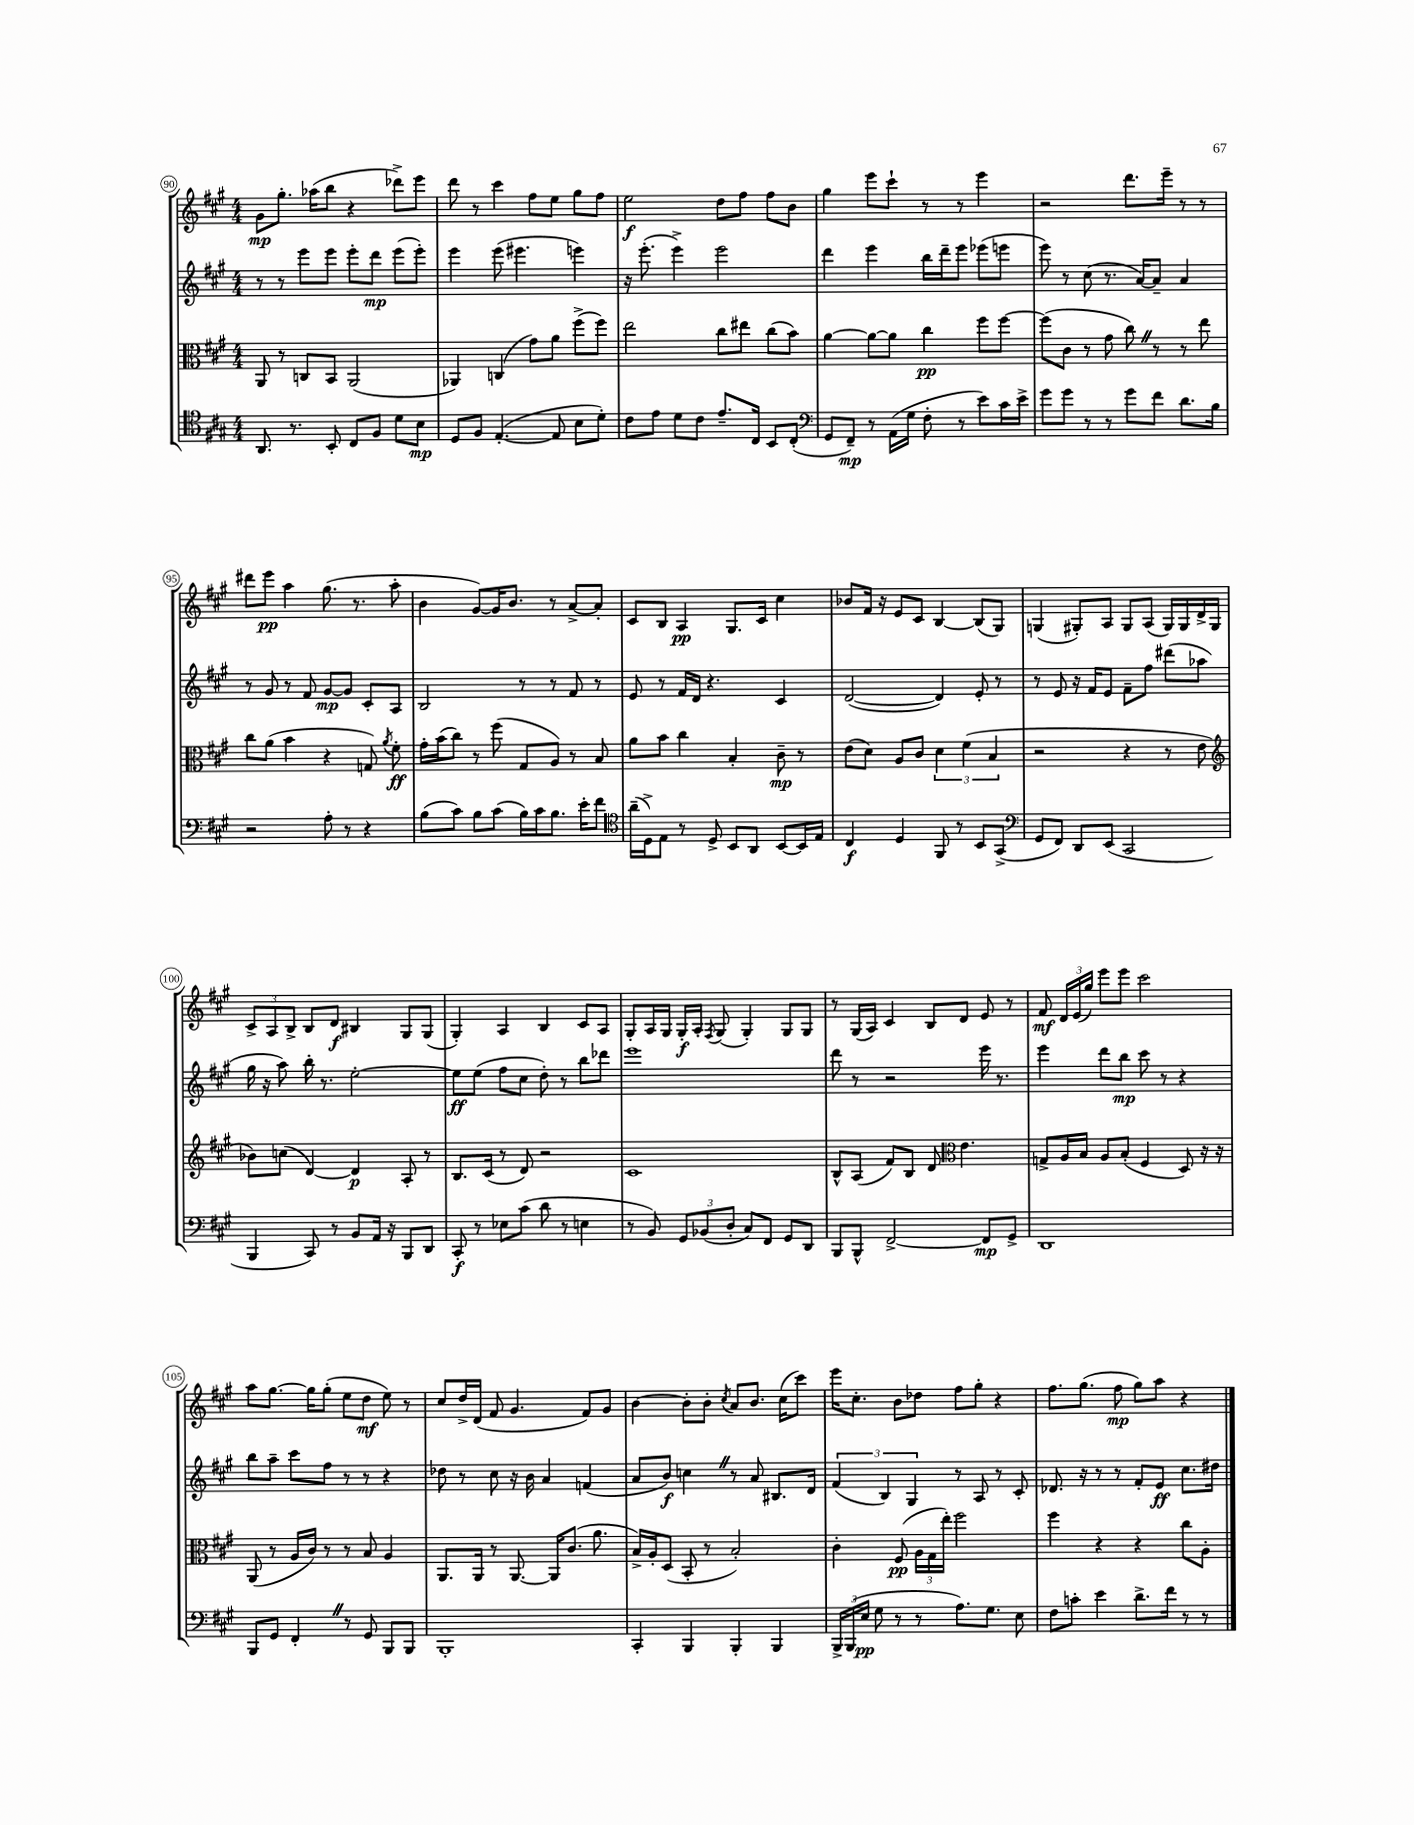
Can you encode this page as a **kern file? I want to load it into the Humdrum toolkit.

**kern	**kern	**kern	**kern
*staff4	*staff3	*staff2	*staff1
*clefC4	*clefC3	*clefG2	*clefG2
*k[f#c#g#]	*k[f#c#g#]	*k[f#c#g#]	*k[f#c#g#]
*M4/4	*M4/4	*M4/4	*M4/4
8.AA	8AA	8r	8g#
.	8r	8r	8.gg#'
8.r	.	.	.
.	8C	8eee	.
.	.	.	(16aa-
8BB'	8BB	8eee	8bb
8C#	(2AA	8eee'	4r
8F#	.	8ddd	.
8d	.	(8eee	8ddd-^)
8B	.	8eee')	8eee
=	=	=	=
8D	4AA-)	4eee	8ddd
8F#	.	.	8r
([4.E'	(4C	(8eee	4ccc#
.	.	4.eee#	.
.	8g#)	.	8ff#
8E]	8a	.	8ee
8B	(8ff#^	4eee)	8gg#
8d')	8ff#)	.	8ff#
=	=	=	=
8c#	2ee	16r	2ee
.	.	(8.eee'	.
8e	.	.	.
8d	.	4eee^)	.
8c#	.	.	.
8.e~	8cc#	2eee	8dd
.	8ee#	.	8ff#
16C#	.	.	.
8BB	(8cc#	.	8ff#
(8C#'	8b)	.	8b
=	=	=	=
*clefF4	*	*	*
8GG#	[4a	4ddd	4gg#
8FF#~)	.	.	.
8r	8a_	4eee	8eee
(16AA	8a]	.	8ccc#`
16G#	.	.	.
8F#'	4cc#	16bb	8r
.	.	16ddd~	.
8r	.	8eee	8r
8e)	8ff#	(8eee-	4eee
16c#	[8ff#	8eee	.
16e^	.	.	.
=	=	=	=
8g#	(8ff#]	8eee)	2r
8g#	8c#	8r	.
8r	8r	(8cc#	.
8r	8g#	8.r	.
8g#	8cc#)	.	8.ddd
.	.	[16a)	.
8f#	8r	8a~]	.
.	.	.	16eee~
8.d	8r	4a	8r
.	8ee	.	8r
16B	.	.	.
=	=	=	=
2r	8cc#	8r	8ddd#
.	(8a	8g#	8eee
.	4b	8r	4aa
.	.	8f#	.
8A'	4r	[8g#	(8.gg#
8r	.	8g#]	.
.	.	.	8.r
4r	8G)	8c#'	.
.	8qa	.	.
.	8f#'	8A	8aa'
=	=	=	=
(8B	16g#'	2B	4b
.	(16b	.	.
8c#)	8cc#)	.	.
8B	8r	.	[8g#)
(8c#	(8ff#	.	16g#]
.	.	.	8.b
16B)	8G#	8r	.
16c#	.	.	.
8.B	8A)	8r	8r
.	8r	8f#	[8a^
16e'	.	.	.
8f#	8B	8r	8a']
=	=	=	=
*clefC4	*	*	*
(16a~	8a	8e	8c#
16D^)	.	.	.
8E	8b	8r	8B
8r	4cc#	16f#	4A
.	.	16d	.
8D^	.	4.r	.
8BB	4B'	.	8.G#
8AA	.	.	.
.	.	.	16c#
[8BB	8c#~	4c#	4cc#
16BB]	8r	.	.
16E	.	.	.
=	=	=	=
4C#	(8e	([2d	8b-
.	8d)	.	16f#
.	.	.	16r
4D	8A	.	8e
.	8c#	.	8c#
8FF#	6d	4d])	[4B
8r	.	.	.
.	(6f#	.	.
8BB	.	8e'	(8B]
.	6B	.	.
(8GG#^	.	8r	8G#)
=	=	=	=
*clefF4	*	*	*
8GG#	2r	8r	(4G
8FF#)	.	8e	.
8DD	.	16r	8G#')
.	.	16f#	.
(8EE	.	8e	8A
2CC#	4r	8f#~	8G#
.	.	8ff#	(8A
.	8r	(8ddd#	16G#)
.	.	.	16G#
.	8e	8aa-	16d^
.	.	.	16G#
=	=	=	=
*	*clefG2	*	*
4BBB	8b-)	16gg#	12c#^
.	.	16r	.
.	.	.	12A
.	(8cc	8aa)	.
.	.	.	12B^
8CC#)	[4d)	16bb'	8B
.	.	8.r	.
8r	.	.	8d
8BB	4d]	[2ee'	4B#
16AA	.	.	.
16r	.	.	.
8BBB	8A'	.	8G#
8DD	8r	.	(8G#
=	=	=	=
8CC#'	8.B	8ee]	4G#')
8r	.	(8ee	.
.	(16c#	.	.
8E-	8r	8ff#	4A
(8c#	8d)	8cc#	.
8d	2r	8dd')	4B
8r	.	8r	.
4E	.	8bb	8c#
.	.	8ddd-	8A
=	=	=	=
8r	1c#	1eee	8G#'
8BB)	.	.	16A
.	.	.	16G#
12GG#	.	.	16G#'
.	.	.	16A'
(12BB-	.	.	.
.	.	.	8qF#
.	.	.	(8G#
12D'	.	.	.
8C#)	.	.	4G#')
8FF#	.	.	.
8GG#	.	.	8G#
8DD	.	.	8G#
=	=	=	=
8BBB	8B^^	8ddd	8r
8BBB^^	(8A	8r	(16G#
.	.	.	16A)
[2FF#^	8f#)	2r	4c#
.	8B	.	.
.	8d	.	8B
*	*clefC3	*	*
.	4.e	.	8d
8FF#]	.	16eee	8e
.	.	8.r	.
8GG#^	.	.	8r
=	=	=	=
1DD	8G^	4eee	8f#
.	16A	.	24d
.	.	.	(24e
.	16B	.	.
.	.	.	24gg#)
.	8A	8ddd	8eee
.	(8B'	8bb	8eee
.	4F#	8ccc#	2ccc#
.	.	8r	.
.	8D)	4r	.
.	16r	.	.
.	16r	.	.
=	=	=	=
8BBB	(8AA	8bb	8aa
8GG#	8r	8aa~	[8.gg#
4FF#'	16A	8ccc#	.
.	16c#)	.	16gg#]
.	8r	8ff#	(8gg#'
8r	8r	8r	8ee
8GG#	8B	8r	8dd
8BBB	4A	4r	8ee)
8BBB	.	.	8r
=	=	=	=
1BBB'	8.AA	8dd-	8cc#
.	.	8r	16dd^
.	16AA	.	(16d
.	8r	8cc#	8f#
.	[8.AA	16r	4.g#
.	.	16b	.
.	.	4a	.
.	16AA]	.	.
.	(8.c#	.	.
.	.	(4f	8f#)
.	8.a	.	.
.	.	.	8g#
=	=	=	=
4CC#'	16B^)	8a	[4b
.	16A'	.	.
.	(8D	8b)	.
4BBB	8BB'	4cc	8b']
.	8r	.	8b'
.	.	.	8qcc#
4BBB'	2B')	8r	8a
.	.	8a	8.b
4BBB	.	8.B#	.
.	.	.	(16cc#
.	.	.	8ccc#)
.	.	16d	.
=	=	=	=
24BBB^	4c#'	(6f#	16eee
(24BBB	.	.	.
.	.	.	8.cc#'
24E	.	.	.
8G#	.	.	.
.	.	6B)	.
8r	(8F#	.	8b
.	.	6G#	.
8r	24A	.	8dd-
.	24G#	.	.
.	24ee')	.	.
8.A)	2ff#	8r	8ff#
.	.	8A	8gg#'
8.G#	.	.	.
.	.	8r	4r
8E	.	8c#'	.
=	=	=	=
8F#	4ff#	8.d-	8.ff#
8c'	.	.	.
.	.	16r	(8.gg#
4e	4r	8r	.
.	.	8r	8ff#
8.d^	4r	8f#'	8gg#)
.	.	8e	8aa
16f#	.	.	.
8r	8cc#	8.cc#	4r
8r	8A'	.	.
.	.	16dd#	.
==	==	==	==
*-	*-	*-	*-
